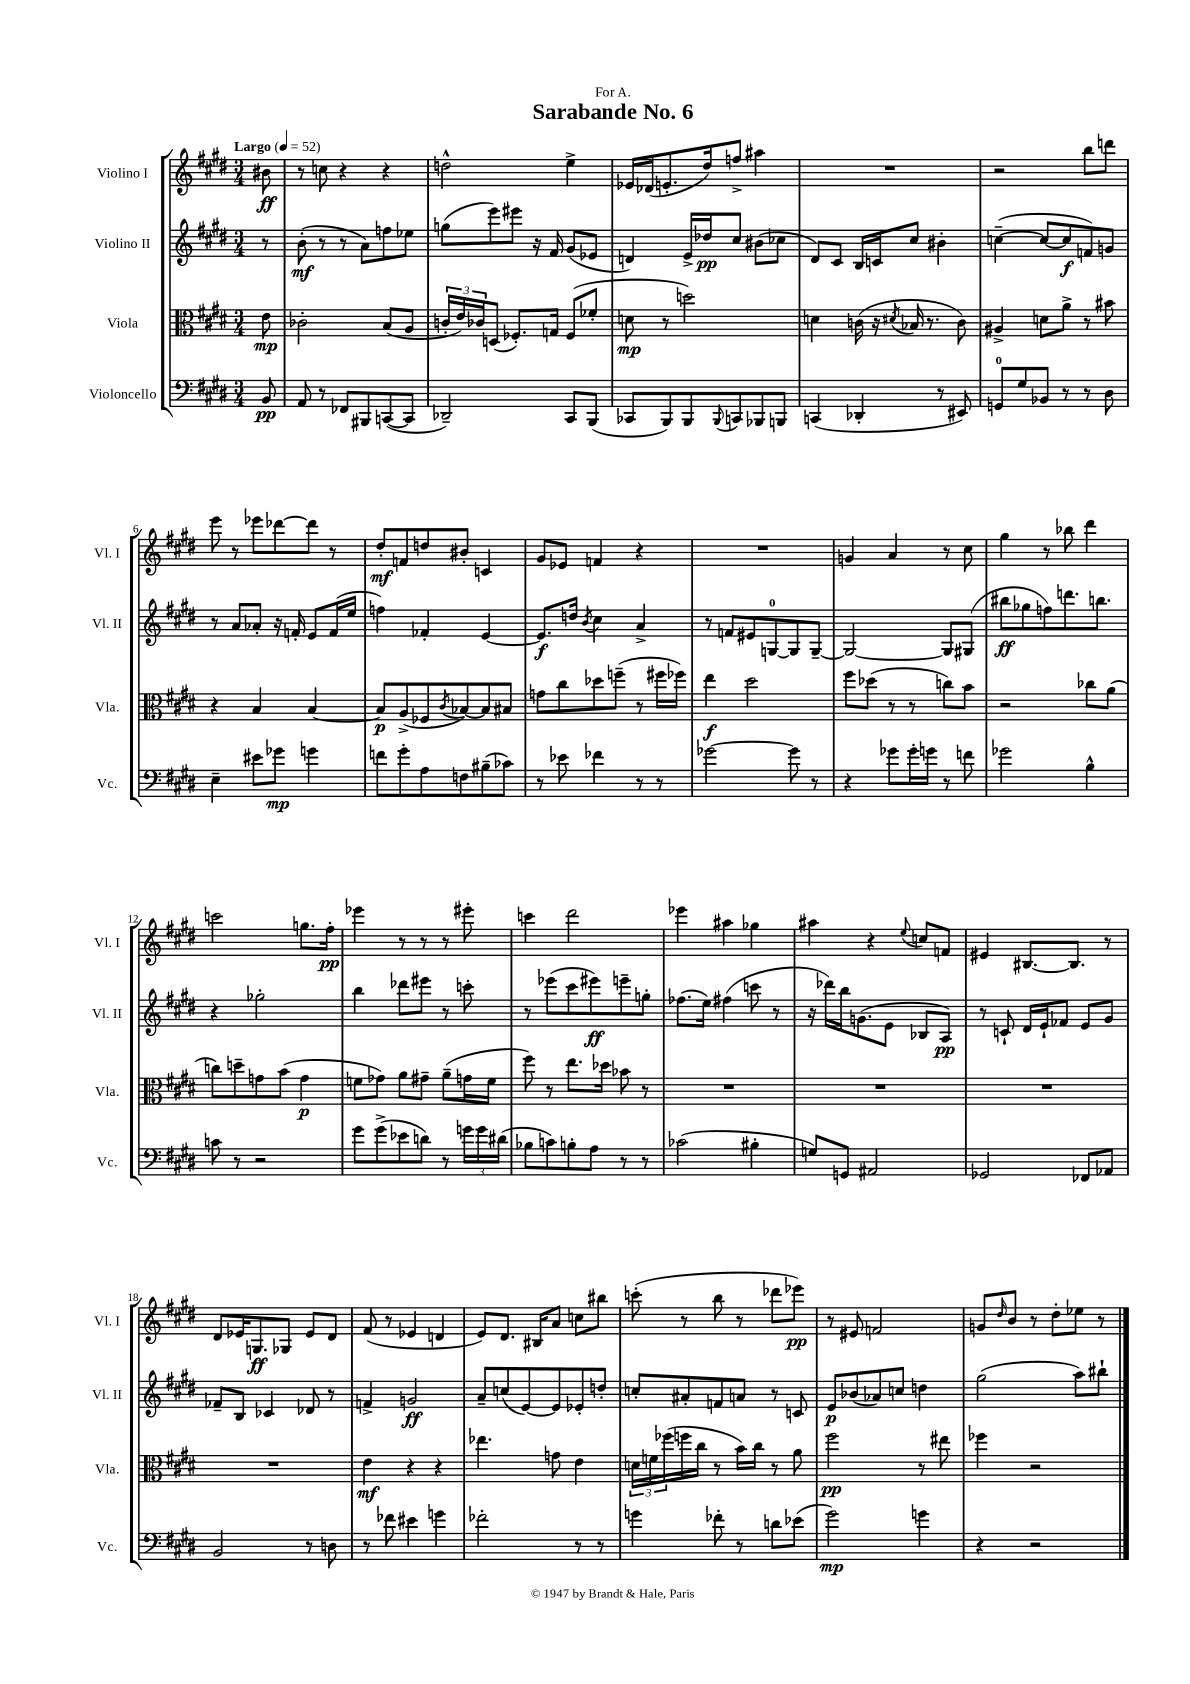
\header { title = "Sarabande No. 6" dedication = "For A." }
<<
\new StaffGroup <<
\new Staff = "s0" \with { instrumentName = "Violino I" shortInstrumentName = "Vl. I" } {
    \clef treble \key e \major \numericTimeSignature \time 3/4 \partial 8 \tempo "Largo" 4 = 52
    bis'8\ff |
    r8 c''8 r4 r4 |
    d''2-^ e''4-> |
    ees'16 des'16( e'8.-. dis''16) f''8-> ais''4 |
    R2. |
    r2 b''8 d'''8 |
    e'''8 r8 ees'''8 des'''8~ des'''8 r8 |
    dis''8-.\mf f'8 d''8 bis'8-. c'4 |
    gis'8 ees'8 f'4 r4 |
    R2. |
    g'4 a'4 r8 cis''8 |
    gis''4 r8 bes''8 dis'''4 |
    c'''2 g''8. fis''16-.\pp |
    ees'''4 r8 r8 r8 eis'''8-. |
    c'''4 dis'''2 |
    ees'''4 ais''4 ges''4 |
    ais''4 r4 \appoggiatura { e''8 } c''8 f'8 |
    eis'4 bis8.~ bis8. r8 |
    dis'8 ees'16 g8.\ff ges8 ees'8 dis'8 |
    fis'8( r8 ees'4 d'4 |
    e'8) dis'8. bis16 a'8 c''8 bis''8 |
    c'''8-.( r8 b''8 r8 des'''8 ees'''8\pp) |
    r8 eis'8 f'2 |
    g'8 \grace { dis''16 } b'8 r8 dis''8-. ees''8 r8 \bar "|." |
}
\new Staff = "s1" \with { instrumentName = "Violino II" shortInstrumentName = "Vl. II" } {
    \clef treble \key e \major \numericTimeSignature \time 3/4 \partial 8
    r8 |
    b'8-.\mf( r8 r8 a'8) f''8 ees''8 |
    g''8( e'''8) eis'''8 r16 fis'16 gis'8( ees'8 |
    d'4) e'16-> des''16\pp cis''8 bis'8( ces''8 |
    dis'8) cis'8 b16 c'16 cis''8 bis'4-. |
    c''4~--( c''8~ c''8\f f'8) g'8 |
    r8 a'8 aes'8-. r16 f'16-. e'8 f'16( e''16 |
    f''4) fes'4-. e'4~ |
    e'8.\f d''16 \acciaccatura { b'8 } cis''4 a'4-> |
    r8 f'8 eis'8 g8-0~ g8 g8~-- |
    g2~ g8 gis8( |
    bis''8\ff ges''8 f''8) d'''8. b''8. |
    r4 ges''2-. |
    b''4 des'''8 eis'''8 r8 c'''8-. |
    r8 ees'''8( cis'''8 eis'''8\ff) e'''8-- g''8-. |
    fes''8.( e''16) fis''4( c'''8 r8 |
    r16 des'''16) b''16 g'8.( e'8 bes8 a8\pp) |
    r8 c'8-! dis'16 e'16-! fes'8 e'8 gis'8 |
    fes'8-- b8 ces'4 des'8 r8 |
    f'4-> g'2\ff |
    a'8-- c''8( e'8~) e'8 ees'8-. d''8-. |
    c''8-. ais'8-. f'8 a'8 r8 c'8 |
    e'8\p bes'8( aes'8) c''8 d''4 |
    gis''2( a''8) bis''8-! \bar "|." |
}
\new Staff = "s2" \with { instrumentName = "Viola" shortInstrumentName = "Vla." } {
    \clef alto \key e \major \numericTimeSignature \time 3/4 \partial 8
    e'8\mp |
    ces'2-. b8( a8 |
    \tuplet 3/2 { c'16-. e'16) ces'16 } d8( fes8.-.) g16 fes8( fes'8-. |
    d'8\mp r8 d''2) |
    d'4 c'16( r16 \acciaccatura { dis'8 } bes16 r8. c'8) |
    ais4-> d'8 a'8-> r8 bis'8 |
    r4 b4 b4~ |
    b8\p a8->( fes8 \acciaccatura { cis'8 } bes8~) bes8 bis8 |
    g'8 cis''8 des''8 f''8--( r8 fis''16 fes''16) |
    e''4\f dis''2 |
    fis''8 des''8( r8 r8 c''8) b'8 |
    r2 ces''8 a'8( |
    c''8) d''8-- g'8 b'8( g'4\p |
    f'8 ges'8) a'8 gis'8-- a'8--( g'16 f'16 |
    fis''8) r8 e''8. des''16 bes'8 r8 |
    R2. |
    R2. |
    R2. |
    R2. |
    e'4\mf r4 r4 |
    ees''4. g'8 e'4 |
    \tuplet 3/2 { d'16 f'16 fes''16( } f''16 cis''16 r8 b'16) cis''16 r8 a'8 |
    fis''2\pp r8 eis''8 |
    fes''4 r2 \bar "|." |
}
\new Staff = "s3" \with { instrumentName = "Violoncello" shortInstrumentName = "Vc." } {
    \clef bass \key e \major \numericTimeSignature \time 3/4 \partial 8
    b,8\pp |
    a,8 r8 fes,8 bis,,8 c,8~( c,8 |
    des,2--) cis,8 b,,8( |
    ces,8 b,,8) b,,8 \appoggiatura { b,,8 } c,8 bes,,8 b,,8 |
    c,4( des,4-. r8 eis,8) |
    g,8-0 gis8 bes,8 r8 r8 dis8 |
    e4-- eis'8 ges'8\mp g'4 |
    f'8 gis'8-. a8 f8 bis8--( ces'8) |
    r8 ees'8 fes'4 r8 r8 |
    ges'2~ ges'8 r8 |
    r4 ges'8 ges'16-. g'16 r8 f'8 |
    ges'2 b4-^ |
    c'8 r8 r2 |
    gis'8 gis'8->( ees'8 d'8) r8 \tuplet 3/2 { g'16 g'16 dis'16( } |
    bes8 c'8) b8-. a8 r8 r8 |
    ces'2( bis4-. |
    g8) g,8 ais,2 |
    ges,2 fes,8 aes,8 |
    b,2 r8 d8 |
    r8 fes'8 eis'4 g'4 |
    fes'2-. r8 r8 |
    g'4 fes'8-. r8 d'8 ees'8( |
    gis'2\mp) g'4 |
    r4 r2 \bar "|." |
}
>>
>>
